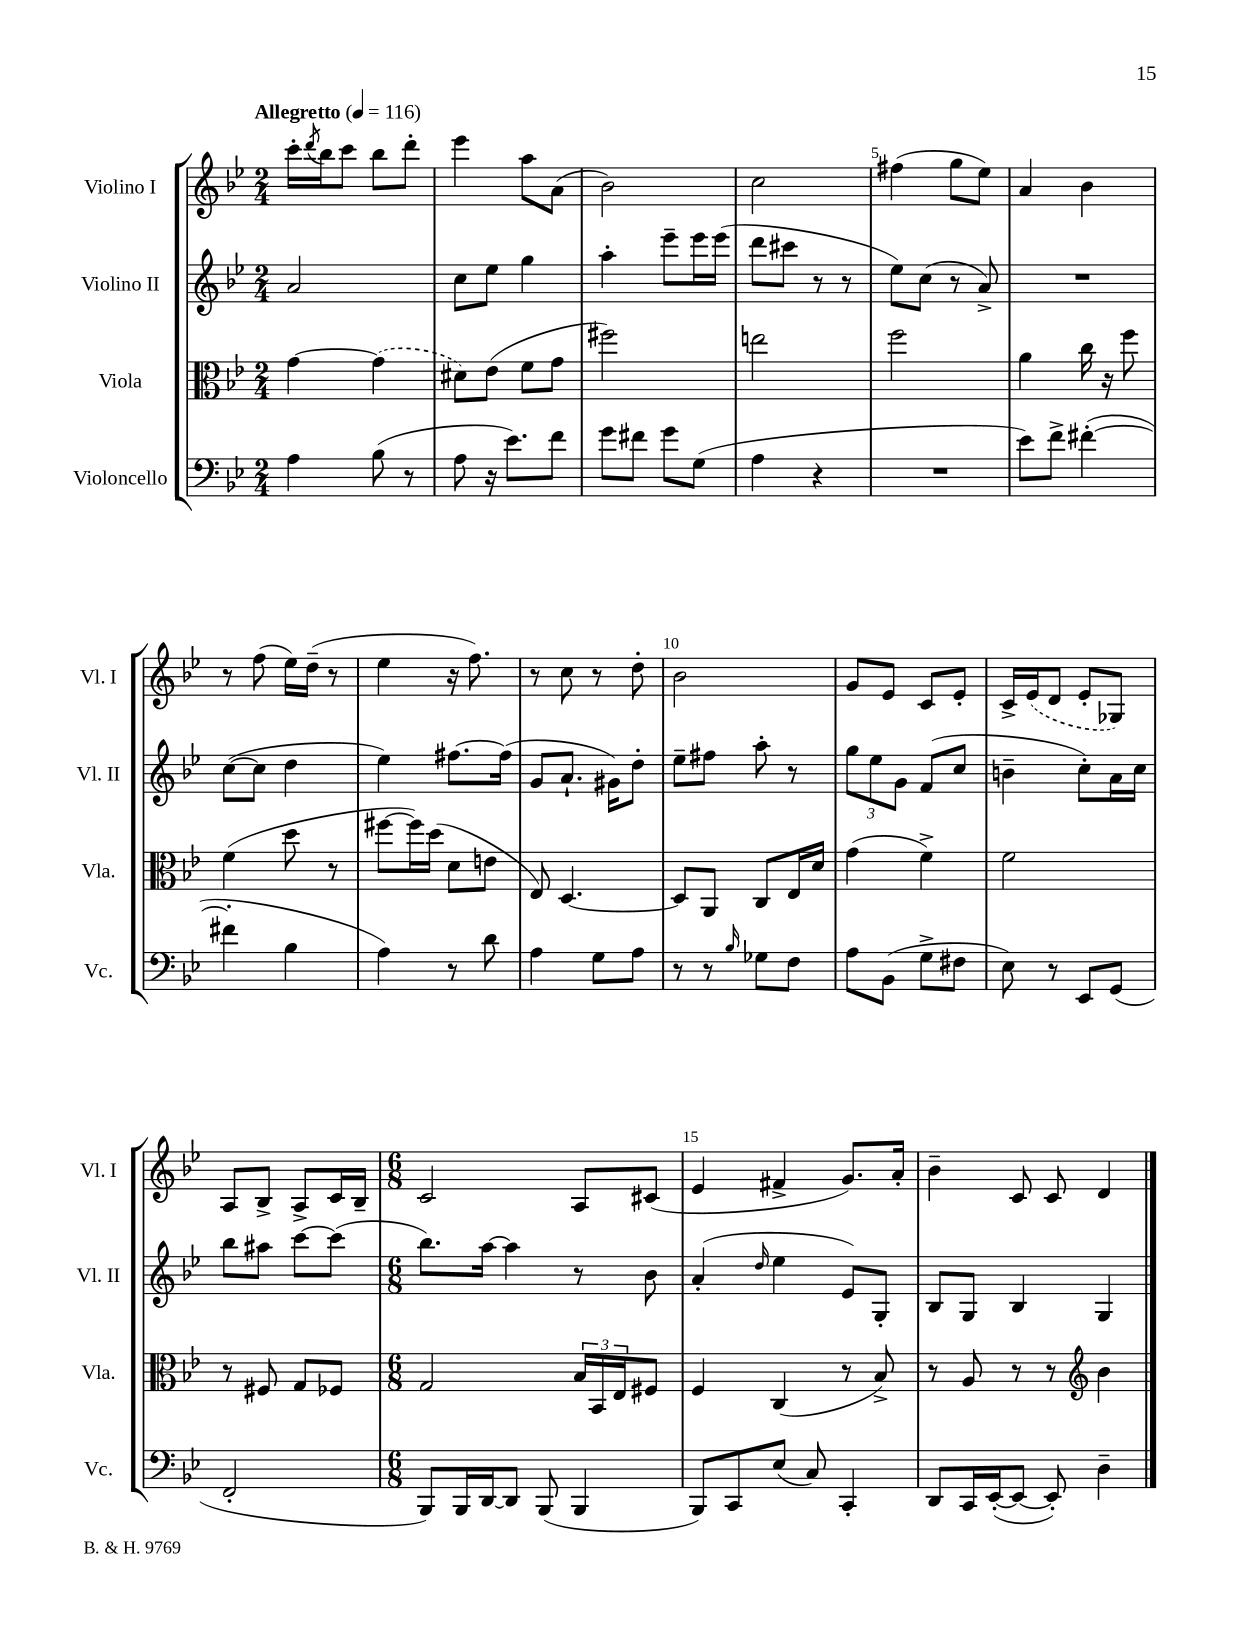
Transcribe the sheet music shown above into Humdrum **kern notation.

**kern	**kern	**kern	**kern
*staff4	*staff3	*staff2	*staff1
*clefF4	*clefC3	*clefG2	*clefG2
*k[b-e-]	*k[b-e-]	*k[b-e-]	*k[b-e-]
*M2/4	*M2/4	*M2/4	*M2/4
*MM116	*MM116	*MM116	*MM116
4A	[4g	2a	16ccc'
.	.	.	8qddd
.	.	.	16bb-
.	.	.	8ccc
(8B-	(4g]	.	8bb-
8r	.	.	8ddd'
=	=	=	=
8A	8d#)	8cc	4eee-
16r	(8e-	8ee-	.
8.e-)	.	.	.
.	8f	4gg	8aa
8f	8g	.	(8a
=	=	=	=
8g	2ff#)	4aa'	2b-)
8f#	.	.	.
8g	.	8eee-~	.
(8G	.	16eee-	.
.	.	(16eee-	.
=	=	=	=
4A	2ee	8ddd	2cc
.	.	8ccc#	.
4r	.	8r	.
.	.	8r	.
=	=	=	=
2r	2ff	8ee-)	(4ff#
.	.	(8cc	.
.	.	8r	8gg
.	.	8a^)	8ee-)
=	=	=	=
8e-)	4a	2r	4a
8f^	.	.	.
([4f#'	16cc	.	4b-
.	16r	.	.
.	8ff	.	.
=	=	=	=
4f#']	(4f	([8cc	8r
.	.	8cc]	(8ff
4B-	8dd	4dd	16ee-)
.	.	.	(16dd~
.	8r	.	8r
=	=	=	=
4A)	[8ff#	4ee-)	4ee-
.	16ff#])	.	.
.	(16dd	.	.
8r	8d	[8.ff#	16r
.	.	.	8.ff)
8d	8e	.	.
.	.	(16ff#]	.
=	=	=	=
4A	8E-)	8g	8r
.	[4.D	8.a`	8cc
8G	.	.	8r
.	.	16g#)	.
8A	.	8dd'	8dd'
=	=	=	=
8r	8D]	8ee-~	2b-
8r	8AA	8ff#	.
16qqB-	.	.	.
8G-	8C	8aa'	.
8F	16E-	8r	.
.	16d	.	.
=	=	=	=
8A	(4g	12gg	8g
.	.	12ee-	.
(8BB-	.	.	8e-
.	.	12g	.
8G^	4f^)	(8f	8c
8F#	.	8cc	8e-'
=	=	=	=
8E-)	2f	4b~	16c^
.	.	.	(16e-
8r	.	.	8d
8EE-	.	8cc')	8e-'
(8GG	.	16a	8G-)
.	.	16cc	.
=	=	=	=
2FF'	8r	8bb-	8A
.	8F#	8aa#	8B-^
.	8G	[8ccc	8A^
.	8F-	(8ccc]	16c
.	.	.	16B-~
=	=	=	=
*M6/8	*M6/8	*M6/8	*M6/8
8BBB-)	2G	8.bb-)	2c
16BBB-	.	.	.
[16DD	.	[16aa	.
8DD]	.	4aa]	.
(8BBB-	.	.	.
4BBB-	24B-	8r	8A
.	24BB-	.	.
.	24E-	.	.
.	8F#	8b-	(8c#
=	=	=	=
8BBB-)	4F	(4a'	4e-
8CC	.	.	.
.	.	16qqdd	.
(8E-	(4C	4ee-	4f#^
8C)	.	.	.
4CC'	8r	8e-)	8.g)
.	8B-^)	8G'	.
.	.	.	16a'
=	=	=	=
8DD	8r	8B-	4b-~
16CC	8A	8G	.
([16EE-'	.	.	.
8EE-_	8r	4B-	8c
8EE-'])	8r	.	8c
*	*clefG2	*	*
4D~	4b-	4G	4d
==	==	==	==
*-	*-	*-	*-
